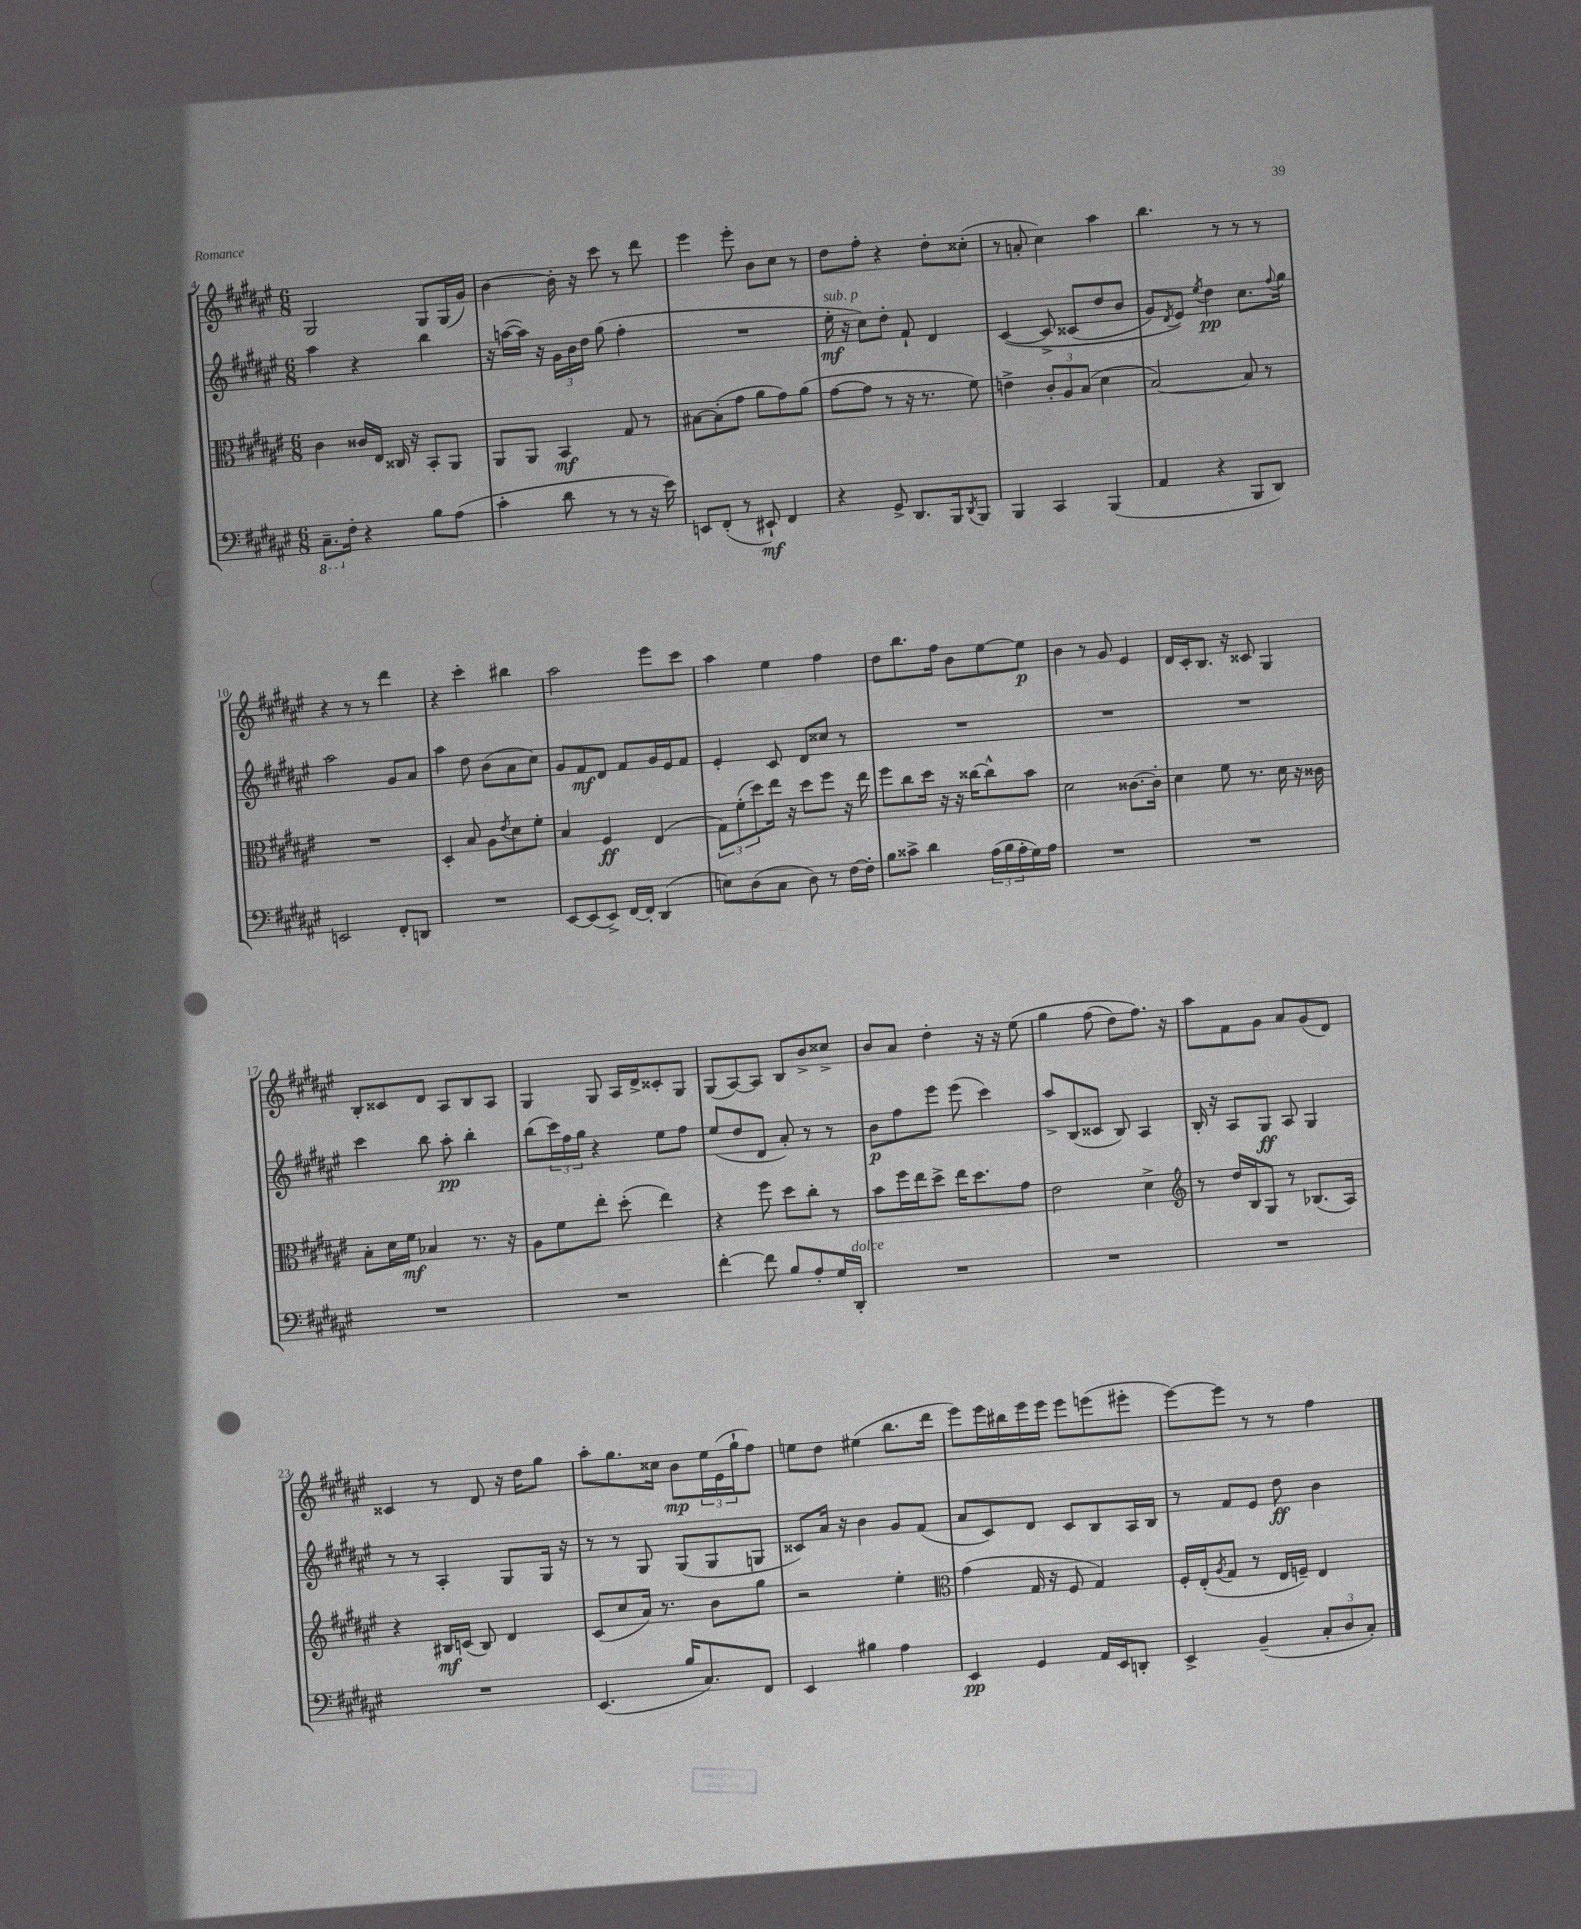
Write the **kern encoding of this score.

**kern	**dynam	**kern	**dynam	**kern	**dynam	**kern	**dynam
*part4	*part4	*part3	*part3	*part2	*part2	*part1	*part1
*staff4	*staff4	*staff3	*staff3	*staff2	*staff2	*staff1	*staff1
*clefF4	*	*clefC3	*	*clefG2	*	*clefG2	*
*k[f#c#g#d#a#e#]	*	*k[f#c#g#d#a#e#]	*	*k[f#c#g#d#a#e#]	*	*k[f#c#g#d#a#e#]	*
*M6/8	*	*M6/8	*	*M6/8	*	*M6/8	*
*8ba	*	*	*	*	*	*	*
=4	=4	=4	=4	=4	=4	=4	=4
8.CC#~\L	.	4c#\	.	4aa#\	.	2G#/	.
*X8ba	*	*	*	*	*	*	*
16F#'\Jk	.	.	.	.	.	.	.
4r	.	16c##X/LL	.	4r	.	.	.
.	.	16E#/JJ	.	.	.	.	.
.	.	16C##X/	.	.	.	.	.
.	.	16r	.	.	.	.	.
8B\L	.	8BB'/L	.	4bb\	.	8G#/L	.
(8A#\J	.	8AA#/J	.	.	.	(16G#/L	.
.	.	.	.	.	.	16g#/JJ)	.
=5	=5	=5	=5	=5	=5	=5	=5
4c#'\	.	8AA#/L	.	16r	.	[4b\	.
.	.	.	.	([16aan\LL	.	.	.
.	.	8AA#/J	.	16aa\JJ])	.	.	.
.	.	.	.	16r	.	.	.
8d#\	.	4BB/	mf	24g#\LL	.	16b'\]	.
.	.	.	.	24b\	.	.	.
.	.	.	.	.	.	16r	.
.	.	.	.	24dd#\JJ	.	.	.
8r	.	.	.	(8gg#\	.	8ccc#\	.
8r	.	8G#/	.	4ff#'\	.	8r	.
16r	.	8r	.	.	.	8ddd#\	.
16e#\)	.	.	.	.	.	.	.
=6	=6	=6	=6	=6	=6	=6	=6
8EEn/L	.	[8B#X\L	.	2.r	.	4eee#\	.
(8FF#'/J	.	(8B#'\]	.	.	.	.	.
8r	.	8g#\J	.	.	.	8eee#'\	.
8EE#X`/)	mf	8a#\L	.	.	.	8b\L	.
4FF#/	.	8g#\)	.	.	.	8cc#\J	.
.	.	(8a#\J	.	.	.	8r	.
=7	=7	=7	=7	=7	=7	=7	=7
!	!	!	!	!LO:TX:a:i:t=sub. p	!	!	!
4r	.	[8g#\L	.	16ee#'\	mf	8dd#\L	.
.	.	.	.	16r	.	.	.
.	.	8g#\J]	.	8cc#\L)	.	8ff#'\J	.
8GG#^/	.	8r	.	8dd#'\J	.	4r	.
8.DD#/L	.	16r	.	8f#`/	.	.	.
.	.	8.r	.	.	.	.	.
.	.	.	.	4d#/	.	8dd#'\L	.
16BBB/k	.	.	.	.	.	.	.
8qDD#/	.	.	.	.	.	.	.
8BBB/J	.	8f#\)	.	.	.	(8cc##X'\J	.
=8	=8	=8	=8	=8	=8	=8	=8
4BBB/	.	4en^\	.	([4c#/	.	8r	.
.	.	.	.	.	.	8an'/	.
4CC#/	.	12c#'/L	.	8c#^/]	.	4cc#\)	.
.	.	12A#/	.	.	.	.	.
.	.	.	.	(8c##X/L	.	.	.
.	.	(12B/J	.	.	.	.	.
(4BBB/	.	4d#\	.	8dd#/	.	4aa#\	.
.	.	.	.	8b/J	.	.	.
=9	=9	=9	=9	=9	=9	=9	=9
4AA#/	.	[2B/)	.	8g#/L)	.	4.bb\	.
.	.	.	.	8qd#/	.	.	.
.	.	.	.	8e#/J)	.	.	.
.	.	.	.	8qee#/	.	.	.
4r	.	.	.	4dd#\	pp	.	.
.	.	.	.	.	.	8r	.
8BBB/L	.	8B/]	.	8.cc#\L	.	8r	.
8DD#/J)	.	8r	.	.	.	8r	.
.	.	.	.	8qqff#/	.	.	.
.	.	.	.	16gg#\Jk	.	.	.
!!LO:LB:g=z
=10	=10	=10	=10	=10	=10	=10	=10
2EEn/	.	2.r	.	2aa#\	.	4r	.
.	.	.	.	.	.	8r	.
.	.	.	.	.	.	8r	.
8FF#'/L	.	.	.	8g#/L	.	4ddd#\	.
8DDn/J	.	.	.	8a#/J	.	.	.
=11	=11	=11	=11	=11	=11	=11	=11
2.r	.	4D#'/	.	4aa#\	.	4r	.
.	.	8B/	.	8dd#\	.	4ccc#'\	.
.	.	8A#\L	.	(8b\L	.	.	.
.	.	8qe#/	.	.	.	.	.
.	.	8d#\	.	8a#\	.	4bb#X\	.
.	.	8f#'\J	.	8cc#\J)	.	.	.
=12	=12	=12	=12	=12	=12	=12	=12
[8EE#/L	.	4B/	.	8g#/L	.	2aa#\	.
(8EE#/]	.	.	.	8f#/	mf	.	.
8EE#^/J)	.	4F#/	ff	8d#/J	.	.	.
[16FF#/LL	.	.	.	8f#/L	.	.	.
16FF#'/JJ]	.	.	.	.	.	.	.
(4DD#/	.	(4E#/	.	16g#/L	.	8eee#\L	.
.	.	.	.	16e#/J	.	.	.
.	.	.	.	8f#/J	.	8ccc#\J	.
=13	=13	=13	=13	=13	=13	=13	=13
8En\L)	.	12G#\L)	.	4e#'/	.	4aa#\	.
.	.	(12f#'\	.	.	.	.	.
(8D#\	.	.	.	.	.	.	.
.	.	12dd#\)	.	.	.	.	.
8C#\J	.	16ee#\Jk	.	8c#/	.	4ee#\	.
.	.	16r	.	.	.	.	.
8D#\)	.	8dd#\L	.	8d#/L	.	.	.
8r	.	8ff#\J	.	8cc##X/J	.	4ff#\	.
[16F#\LL	.	16r	.	8r	.	.	.
16F#'\JJ]	.	16ee#\	.	.	.	.	.
=14	=14	=14	=14	=14	=14	=14	=14
8B\L	.	8ff#\L	.	2.r	.	8dd#\L	.
8c##X^\J	.	8cc#\	.	.	.	8.bb\	.
4d#\	.	16dd#\Jk	.	.	.	.	.
.	.	16r	.	.	.	16ff#\Jk	.
.	.	16r	.	.	.	8b\L	.
.	.	[16cc##X\KL	.	.	.	.	.
(24A#\LL	.	8cc##^^\]	.	.	.	[8ee#\	.
24B\	.	.	.	.	.	.	.
24A#'\	.	.	.	.	.	.	.
16G#\)	.	8b\J	.	.	.	8ee#\J]	p
16A#\JJ	.	.	.	.	.	.	.
=15	=15	=15	=15	=15	=15	=15	=15
2.r	.	2d#\	.	2.r	.	4b\	.
.	.	.	.	.	.	8r	.
.	.	.	.	.	.	8g#/	.
.	.	[8.c##X\L	.	.	.	4e#/	.
.	.	16c##'\Jk]	.	.	.	.	.
=16	=16	=16	=16	=16	=16	=16	=16
2.r	.	4d#\	.	2.r	.	16d#/LL	.
.	.	.	.	.	.	16c#'/J	.
.	.	.	.	.	.	8.B/J	.
.	.	8f#\	.	.	.	.	.
.	.	.	.	.	.	16r	.
.	.	8.r	.	.	.	8c##X/	.
.	.	.	.	.	.	4G#/	.
.	.	16d#\	.	.	.	.	.
.	.	16r	.	.	.	.	.
.	.	16c##X\	.	.	.	.	.
!!LO:LB:g=z
=17	=17	=17	=17	=17	=17	=17	=17
2.r	.	8B'\L	.	4ccc#\	.	8B'/L	.
.	.	16d#\L	.	.	.	8c##X/	.
.	.	16f#\JJ	mf	.	.	.	.
.	.	4B-X/	.	8bb\	.	8d#/J	.
.	.	.	.	8aa#'\	pp	8A#/L	.
.	.	8.r	.	4bb'\	.	8B/	.
.	.	.	.	.	.	8A#/J	.
.	.	16r	.	.	.	.	.
=18	=18	=18	=18	=18	=18	=18	=18
2.r	.	8A#\L	.	(8bb\L	.	4G#/	.
.	.	8f#\	.	24ccc#\L)	.	.	.
.	.	.	.	24ff#\	.	.	.
.	.	.	.	24gg#\JJ	.	.	.
.	.	8ee#'\J	.	4r	.	8G#/	.
.	.	(8dd#'\	.	.	.	16A#/LL	.
.	.	.	.	.	.	16d#^/J	.
.	.	4ee#\)	.	8ee#\L	.	8c##X'/	.
.	.	.	.	8ff#\J	.	8G#/J	.
=19	=19	=19	=19	=19	=19	=19	=19
[4f#'\	.	4r	.	(8ee#/L	.	(8G#/L	.
.	.	.	.	8dd#/	.	[8A#/)	.
8f#\]	.	8ff#\	.	8d#/J	.	8A#/J]	.
8B/L	.	8dd#\L	.	8a#'/)	.	8B/L	.
8A#'/	.	8cc#'\J	.	8r	.	8b^/	.
16G#/L	.	8r	.	8r	.	8cc##X^/J	.
!LO:TX:a:i:t=dolce	!	!	!	!	!	!	!
16DD#'/JJ	.	.	.	.	.	.	.
=20	=20	=20	=20	=20	=20	=20	=20
2.r	.	8b\L	.	8b\L	p	8b/L	.
.	.	16ff#\L	.	8ff#\	.	8a#/J	.
.	.	16ee#\J	.	.	.	.	.
.	.	8dd#^\J	.	8eee#\J	.	4dd#'\	.
.	.	16ee#\KL	.	(8eee#\	.	.	.
.	.	8.dd#\	.	.	.	.	.
.	.	.	.	4ccc#\)	.	16r	.
.	.	.	.	.	.	16r	.
.	.	8g#\J	.	.	.	(8ee#\	.
=21	=21	=21	=21	=21	=21	=21	=21
2.r	.	2e#\	.	8aa#^/L	.	4gg#\	.
.	.	.	.	(8B/	.	.	.
.	.	.	.	8c##X/J	.	(8ff#\	.
.	.	.	.	8B/)	.	8dd#\L)	.
.	.	4d#^\	.	4A#/	.	8.ff#\J)	.
.	.	.	.	.	.	16r	.
=22	=22	=22	=22	=22	=22	=22	=22
*	*	*clefG2	*	*	*	*	*
2.r	.	8r	.	16B'/	.	8aa#\L	.
.	.	.	.	16r	.	.	.
.	.	16dd#/LL	.	8A#/L	.	8f#\	.
.	.	16B/J	.	.	.	.	.
.	.	8G#/J	.	8G#/J	ff	8g#\J	.
.	.	8r	.	8A#/	.	8a#/L	.
.	.	(8.B-X/L	.	4G#/	.	(8g#/	.
.	.	.	.	.	.	8d#/J)	.
.	.	16A#/Jk)	.	.	.	.	.
!!LO:LB:g=z
=23	=23	=23	=23	=23	=23	=23	=23
2.r	.	4r	.	8r	.	4c##X/	.
.	.	.	.	8r	.	.	.
.	.	16B#X/LL	mf	4A#'/	.	8r	.
.	.	(16cn/JJ	.	.	.	.	.
.	.	8B#/)	.	.	.	8d#/	.
.	.	4d#/	.	8G#/L	.	16r	.
.	.	.	.	.	.	16dd#\KL	.
.	.	.	.	16G#/Jk	.	8gg#\J	.
.	.	.	.	16r	.	.	.
=24	=24	=24	=24	=24	=24	=24	=24
(4.EE#/	.	(8c#/L	.	8r	.	8aa#'\L	.
.	.	8cc#/	.	8r	.	8.gg#\	.
.	.	16a#/Jk)	.	8G#/	.	.	.
.	.	8.r	.	.	.	16cc##X\Jk	.
16B/KL	.	.	.	(8G#/L	.	8b\L	mp
8.C#/)	.	.	.	.	.	.	.
.	.	8b\L	.	8G#/	.	24ee#\L	.
.	.	.	.	.	.	(24e#\	.
.	.	.	.	.	.	24gg#`\J	.
8FF#/J	.	8gg#\J	.	8Gn/J	.	8ff#\J)	.
=25	=25	=25	=25	=25	=25	=25	=25
4EE#/	.	2r	.	8c##X/L)	.	8een\L	.
.	.	.	.	16a#/Jk	.	8dd#\J	.
.	.	.	.	16r	.	.	.
4B#X\	.	.	.	4b\	.	(4ee#X\	.
4A#\	.	4ee#'\	.	8g#/L	.	8.bb\L	.
.	.	.	.	(8f#/J	.	.	.
.	.	.	.	.	.	16ddd#\Jk	.
=26	=26	=26	=26	=26	=26	=26	=26
*	*	*clefC3	*	*	*	*	*
4EE#/	pp	(4g#\	.	8a#/L	.	8eee#\L)	.
.	.	.	.	8c#/)	.	16eee#\L	.
.	.	.	.	.	.	16bb#X\	.
4GG#/	.	16G#/	.	8d#/J	.	16eee#\	.
.	.	16r	.	.	.	16eee#\JJ	.
.	.	8F#/	.	8c#/L	.	8eee#\L	.
16AA#/LL	.	4G#/)	.	8B/	.	(8eeen\	.
16EE#/J	.	.	.	.	.	.	.
8DDn'/J	.	.	.	16A#/L	.	8eee#X'\J	.
.	.	.	.	16B/JJ	.	.	.
=27	=27	=27	=27	=27	=27	=27	=27
4EE#^/	.	16F#'/LL	.	8r	.	[8eee#\L)	.
.	.	(16E#'/J	.	.	.	.	.
.	.	8qA#/	.	.	.	.	.
.	.	8G#/J	.	8f#/L	.	8eee#\J]	.
(4BB~/	.	8r	.	8e#/J	.	8r	.
.	.	16E#/LL	.	8dd#\	ff	8r	.
.	.	16Fn~/JJ)	.	.	.	.	.
12C#'/L	.	4E#/	.	4b\	.	4ff#\	.
12D#/	.	.	.	.	.	.	.
12C#'/J)	.	.	.	.	.	.	.
==	==	==	==	==	==	==	==
*-	*-	*-	*-	*-	*-	*-	*-
